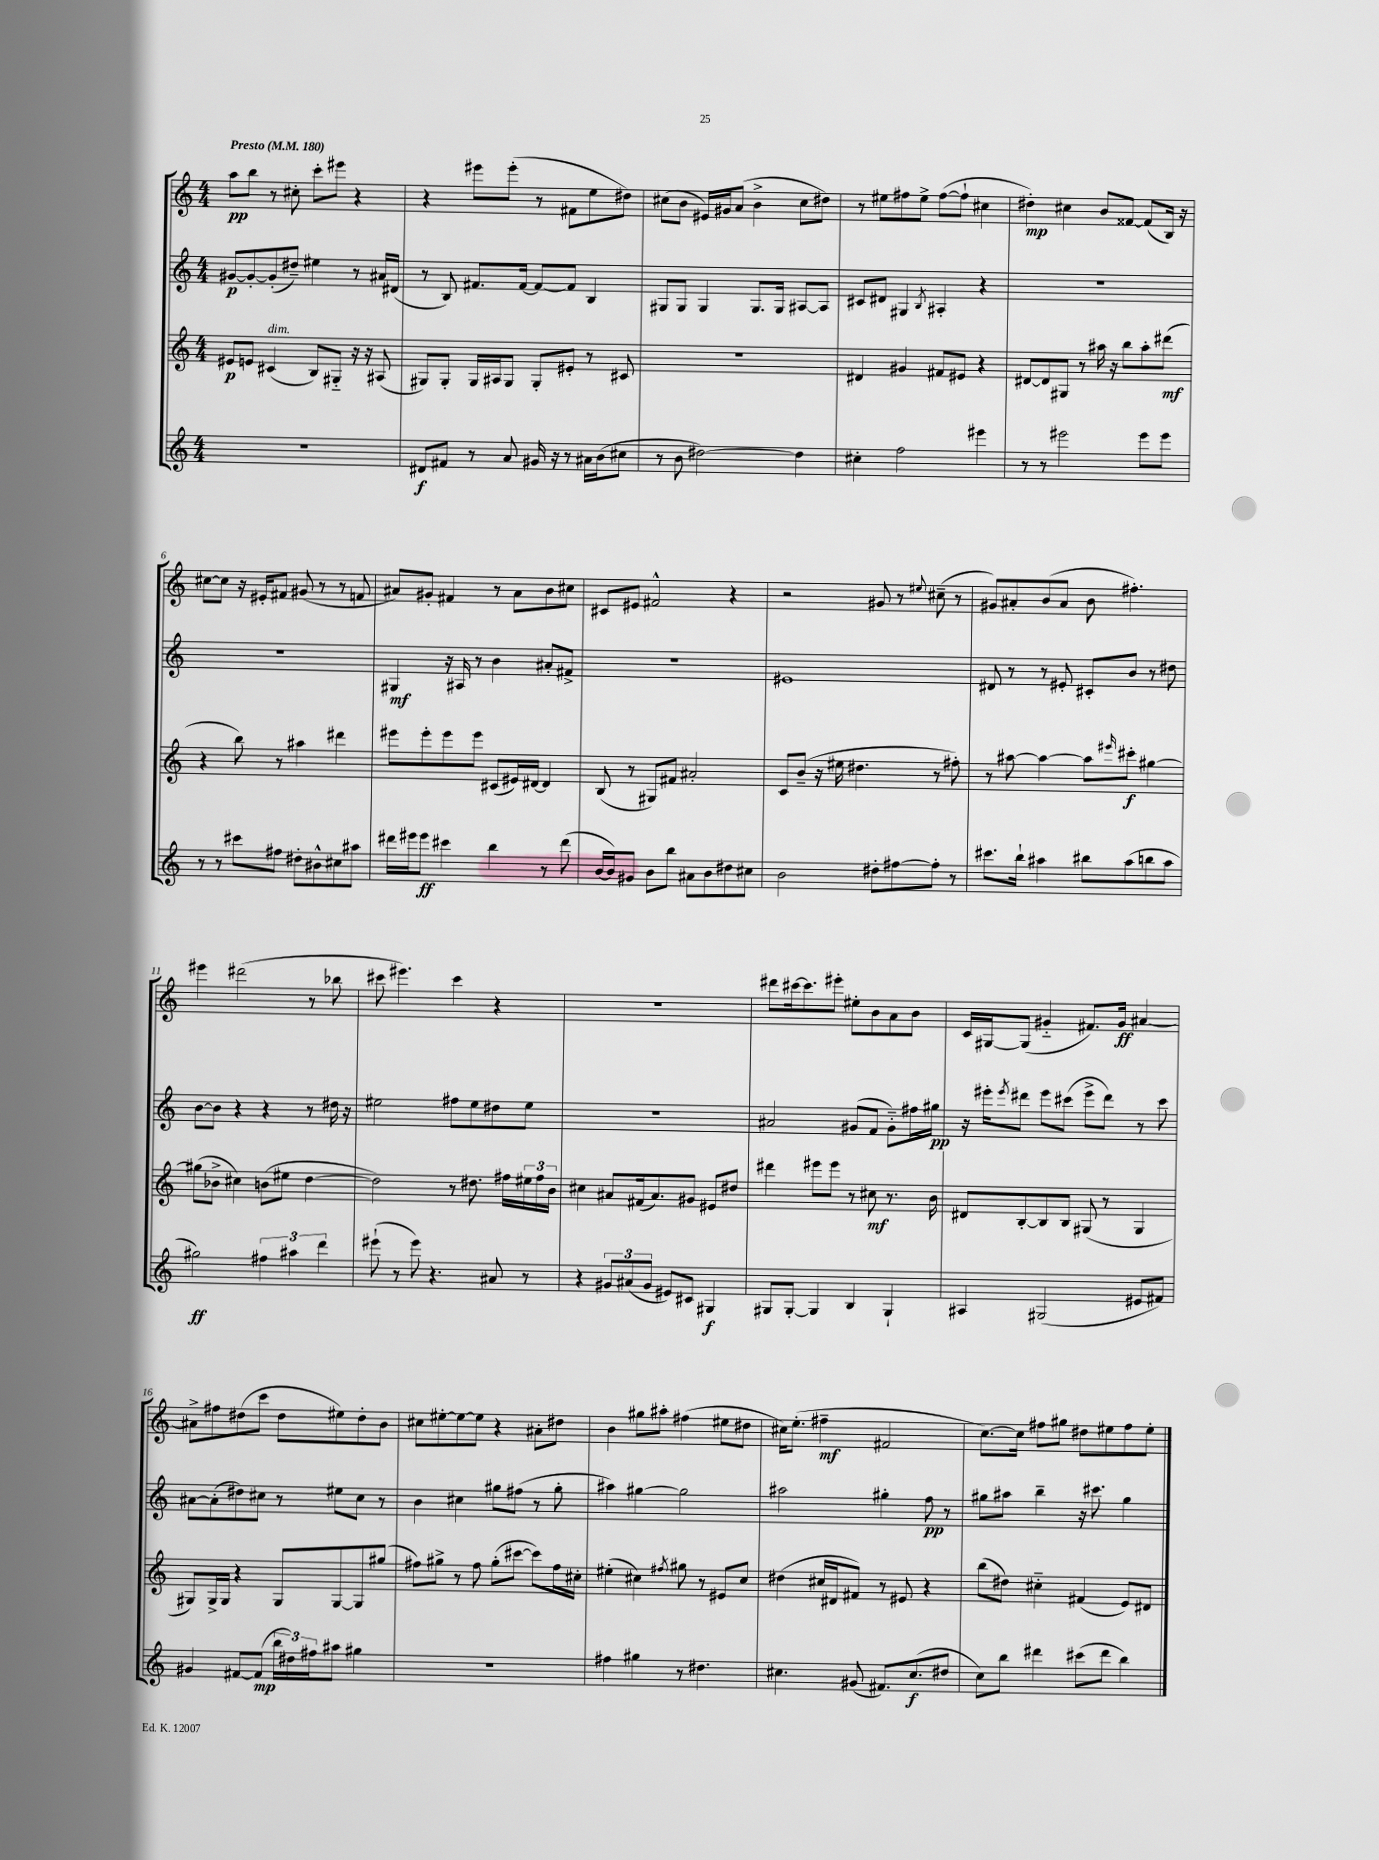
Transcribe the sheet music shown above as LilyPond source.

<<
\new StaffGroup <<
\new Staff = "s0" {
    \clef treble \key c \major \numericTimeSignature \time 4/4 \tempo "Presto" 4 = 180
    a''8\pp b''8 r8 cis''8-. c'''8-. eis'''8 r4 |
    r4 eis'''8 eis'''8-.( r8 fis'8 e''8 dis''8) |
    cis''8( b'8 eis'16) gis'16 a'8( b'4-> cis''8 dis''8) |
    r8 eis''8 fis''8 eis''8-> fis''8~( fis''8-! cis''4 |
    dis''4-.\mp) cis''4 b'8 fisis'8~ fisis'8( b16) r16 |
    cis''8~ cis''8 r16 eis'16-. fis'8 gis'8( r8 r8 f'8 |
    ais'8) gis'8-. fis'4 r8 ais'8 b'8 cis''8 |
    cis'8 eis'8 fis'2-^ r4 |
    r2 gis'8 r8 \appoggiatura { eis''8 } cis''8--( r8 |
    gis'8) ais'8-. b'8( ais'8 b'8 fis''4.-.) |
    eis'''4 dis'''2( r8 bes''8 |
    cis'''8 eis'''4.) cis'''4 r4 |
    R1 |
    dis'''8 cis'''16~ cis'''8. eis'''8-. eis''8-. b'8 a'8 b'8 |
    c'16 gis16~ gis8( gis'4-_ fis'8.) gis'16\ff ais'4~ |
    ais'8-> fis''8 dis''8( c'''8 dis''8 eis''8) dis''8-. b'8 |
    cis''8 eis''8~-. eis''8~ eis''8 r4 ais'8-. dis''8 |
    b'4 gis''8 ais''8-. fis''4( eis''8 dis''8 |
    cis''16) e''8.-.( fis''4--\mf fis'2 |
    c''8.~) c''16 fis''8 gis''8 dis''8 eis''8 fis''8 eis''8-. \bar "|." |
}
\new Staff = "s1" {
    \clef treble \key c \major \numericTimeSignature \time 4/4
    gis'8~\p gis'8~-. gis'8-.( dis''8--) eis''4 r8 ais'16 dis'16( |
    r8 b8) fis'8. fis'16~ fis'8~ fis'8 b4 |
    gis8 gis8 gis4 gis8. gis16 ais8~ ais8 |
    cis'8 dis'8 gis4 \acciaccatura { b8 } ais4-. r4 |
    r1 |
    R1 |
    gis4\mf r16 ais16 r8 b'4 ais'8-. fis'8-> |
    R1 |
    eis'1 |
    dis'8 r8 r8 eis'8-. cis'8-. b'8 r8 dis''8 |
    b'8~ b'8 r4 r4 r8 dis''16 r16 |
    eis''2 fis''8 eis''8 dis''8 eis''8 |
    R1 |
    ais'2 gis'8( f'8 gis'8-_) fis''16 gis''16\pp |
    r16 eis'''16-. \acciaccatura { eis'''8 } dis'''8 eis'''8 cis'''8( eis'''8-> dis'''8) r8 cis'''8 |
    ais'8~ ais'8-.( dis''8) cis''8 r8 eis''8 cis''8 r8 |
    b'4 cis''4 gis''8 fis''8( r8 gis''8-. |
    ais''4) gis''4~ gis''2 |
    ais''2 gis''4-. f''8\pp r8 |
    gis''8 ais''8 b''4-- r16 cis'''8. gis''4 \bar "|." |
}
\new Staff = "s2" {
    \clef treble \key c \major \numericTimeSignature \time 4/4
    eis'8\p e'8 cis'4^\markup { \italic "dim." }( b8) gis8-_ r16 r16 ais8( |
    gis8) gis8-. gis16 ais16 gis8 gis8-. eis'8-. r8 cis'8 |
    R1 |
    dis'4 gis'4 fis'8 eis'8 r4 |
    dis'8~ dis'8 gis8 r8 ais''16 r16 b''8 ais''8-. dis'''8\mf( |
    r4 b''8) r8 ais''4 dis'''4 |
    eis'''8 eis'''8-. eis'''8 eis'''8 cis'8( eis'16) dis'16~ dis'4 |
    b8( r8 gis8) fis'8 ais'2-. |
    c'8 b'8--( r16 eis''16 dis''4. r8 fis''8-.) |
    r8 ais''8~ ais''4~ ais''8 \grace { eis'''16 } cis'''8-.\f gis''4~ |
    gis''8( bes'8-> cis''4) b'8( eis''8 d''4~ |
    d''2) r8 dis''8. fis''16 \tuplet 3/2 { eis''16 fis''16 b'16 } |
    cis''4 ais'8 fis'16( ais'8.) gis'8 eis'8 dis''8 |
    dis'''4 eis'''8 eis'''8 r8 cis''8\mf r8. b'16 |
    dis'8 b8~-. b8 b8 gis8( r8 gis4 |
    gis8) gis16-> gis16 r4 gis8 gis8~ gis8 gis''8( |
    fis''8) gis''8-> r8 fis''8 gis''8-.( cis'''8~ cis'''8) fis''16 cis''16-. |
    eis''4-.( cis''4) \acciaccatura { fis''8 } gis''8 r8 eis'8 cis''8 |
    dis''4( cis''16 dis'16 fis'8) r8 eis'8 r4 |
    b''8( dis''8) cis''4-_ fis'4( e'8) dis'8 \bar "|." |
}
\new Staff = "s3" {
    \clef treble \key c \major \numericTimeSignature \time 4/4
    R1 |
    dis'8\f fis'8 r8 a'8 gis'16 r16 r8 ais'16 b'16( cis''8 |
    r8 b'8 dis''2~) dis''4 |
    cis''4-. f''2 eis'''4 |
    r8 r8 eis'''2 eis'''8 eis'''8 |
    r8 r8 cis'''8 fis''8 dis''8-. bis'8-^ cis''8 ais''8 |
    dis'''16 eis'''16 eis'''8\ff cis'''4 b''4 r8 dis'''8( |
    b'16~ b'16) gis'8 b'8 b''8 ais'8 b'8 dis''8 cis''8 |
    b'2 dis''8-. fis''8~ fis''8-. r8 |
    cis'''8. b''16-! ais''4 bis''8 ais''8( b''8 ais''8 |
    gis''2\ff) \tuplet 3/2 { fis''4 ais''4 d'''4 } |
    eis'''8-!( r8 eis'''8) r4. ais'8 r8 |
    r4 \tuplet 3/2 { gis'8 ais'8( gis'8 } eis'8) cis'8 gis4\f |
    gis8 gis8~-. gis4 b4 gis4-! |
    ais4 gis2( eis'8 fis'8) |
    gis'4 fis'8~ fis'8\mp( \tuplet 3/2 { b''16 dis''16) fis''16 } ais''8 gis''4 |
    r1 |
    fis''4 gis''4 r8 dis''4. |
    cis''4. gis'8( fis'8.) cis''8.\f( dis''8 |
    c''8) b''8 dis'''4 cis'''8( dis'''8 b''4) \bar "|." |
}
>>
>>
